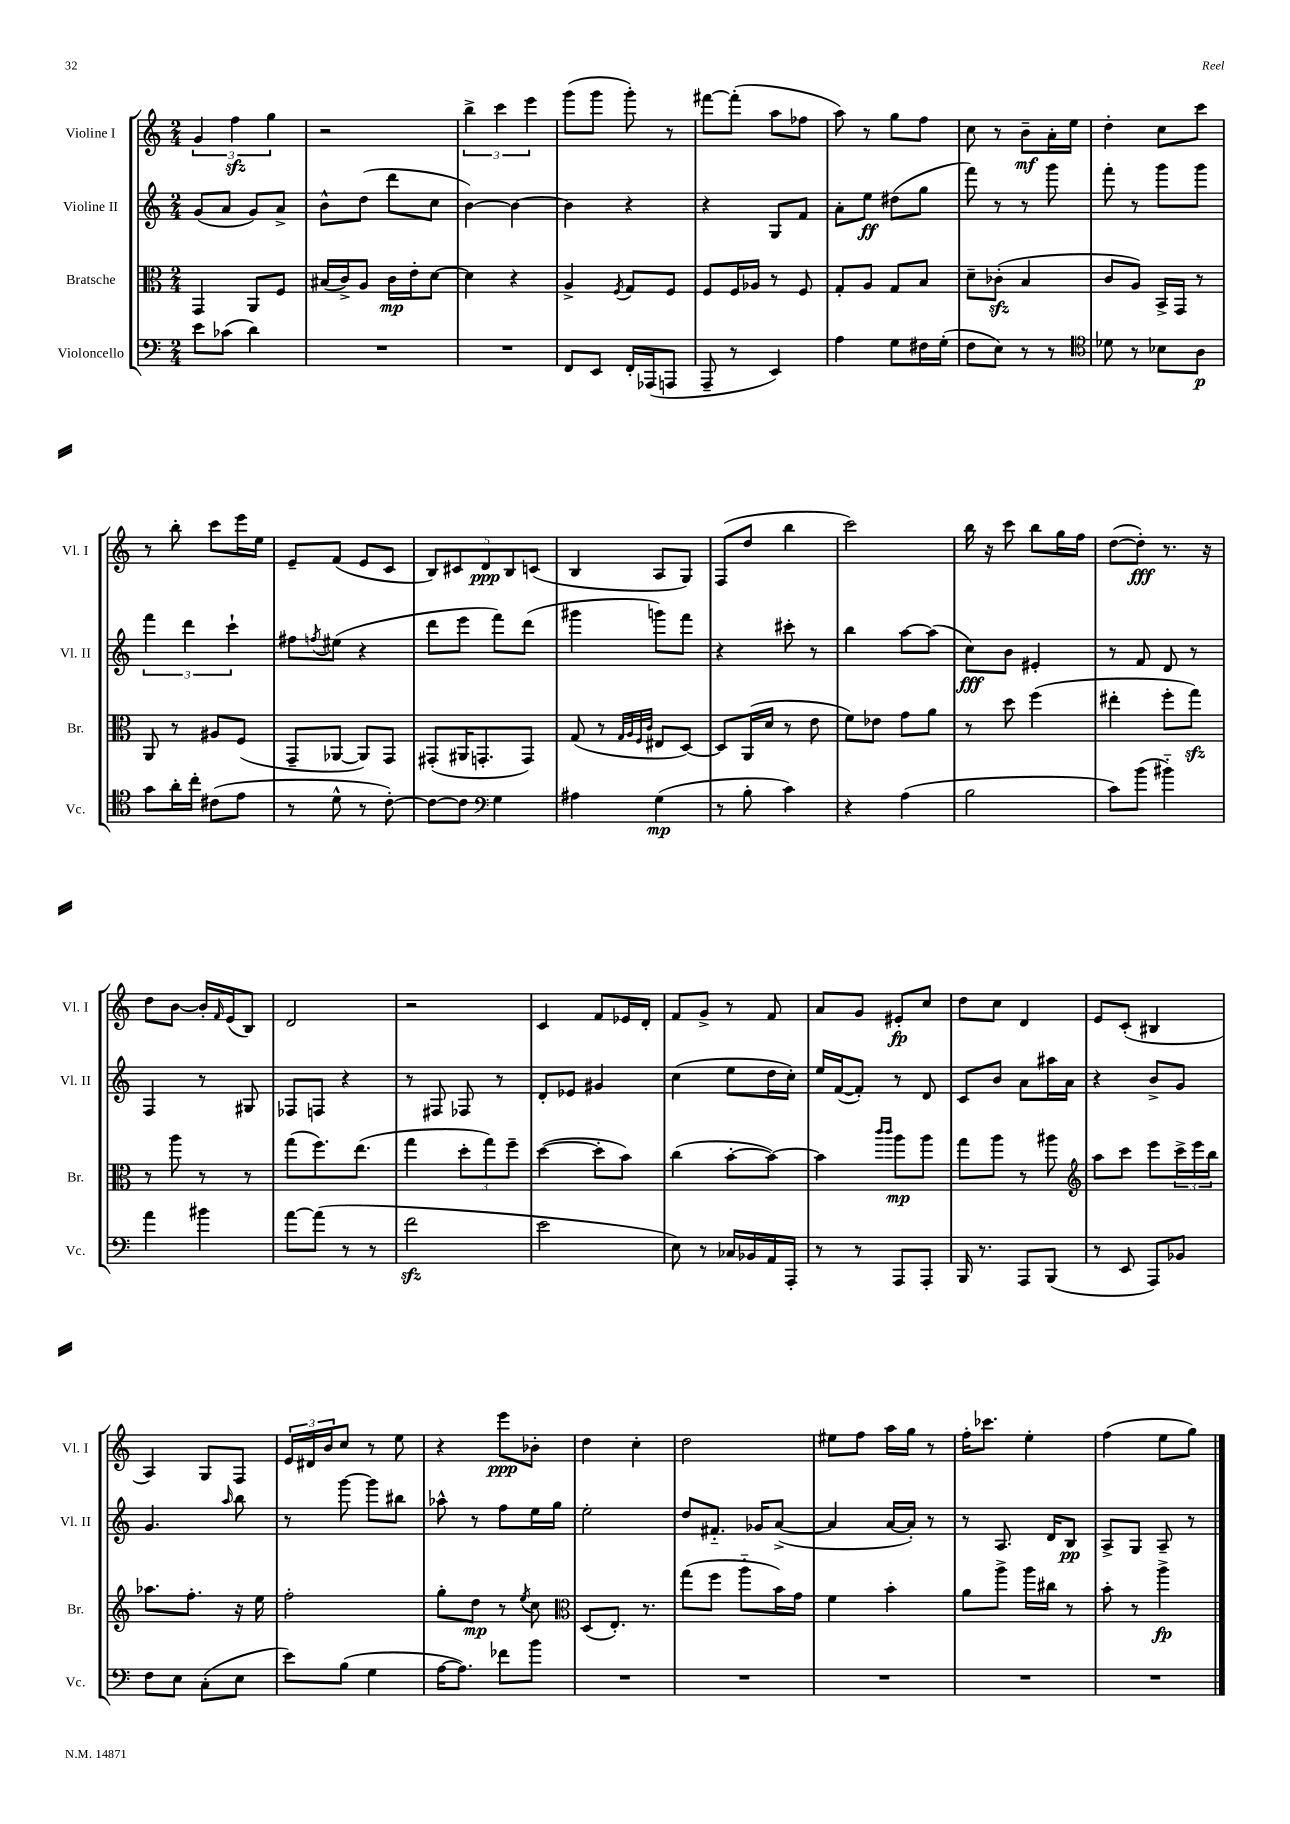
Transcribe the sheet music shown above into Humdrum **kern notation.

**kern	**kern	**kern	**kern
*staff4	*staff3	*staff2	*staff1
*clefF4	*clefC3	*clefG2	*clefG2
*k[]	*k[]	*k[]	*k[]
*M2/4	*M2/4	*M2/4	*M2/4
8e	4GG	(8g	6g
(8c-	.	8a	.
.	.	.	6ff
4d)	8AA	8g)	.
.	.	.	6gg
.	8F	8a^	.
=	=	=	=
2r	(16B#	8b^^	2r
.	16c^)	.	.
.	8A	(8dd	.
.	16c	8ddd	.
.	16e'	.	.
.	[8d	8cc	.
=	=	=	=
2r	4d]	[4b)	6bb^
.	.	.	6ccc
.	4r	4b_	.
.	.	.	6eee
=	=	=	=
8FF	4A^	4b]	(8ggg
8EE	.	.	8ggg
.	8qF	.	.
16FF'	8G	4r	8ggg')
(16AAA-	.	.	.
8AAA	8F	.	8r
=	=	=	=
8AAA~	8F	4r	[8fff#
8r	16F	.	(8fff#']
.	16A-	.	.
4EE)	8r	8G	8aa
.	8F	8f	8ff-
=	=	=	=
4A	8G'	8a'	8aa)
.	8A	8ee	8r
8G	8G	(8dd#	8gg
16F#	8B	8gg	8ff
(16G'	.	.	.
=	=	=	=
8F	8d~	8fff)	8cc
8E)	(8c-'	8r	8r
8r	4B	8r	8b~
8r	.	8ggg	16a'
.	.	.	16ee
=	=	=	=
*clefC4	*	*	*
8d-	8c	8fff'	4dd'
8r	8A)	8r	.
8B-	16BB^	8ggg	8cc
.	16GG	.	.
8A	8r	8ggg	8ccc
=	=	=	=
8g	8AA	6fff	8r
16a'	8r	.	8bb'
.	.	6ddd	.
16cc'	.	.	.
(8c#	8A#	.	8ccc
.	.	6ccc`	.
8e	(8F	.	16eee
.	.	.	16ee
=	=	=	=
8r	8GG~	8ff#	8e~
.	.	8qff	.
8d^^	[8AA-	(8ee#	(8f
8r	8AA-])	4r	8e
[8c')	8GG	.	8c
=	=	=	=
8c_	(8GG#'	8ddd	10B)
.	.	.	10c#
8c]	16AA#	8eee	.
.	8.GG'	.	.
.	.	.	10d
*clefF4	*	*	*
4G	.	8fff)	.
.	.	.	10B
.	8GG)	(8ddd	.
.	.	.	(10c
=	=	=	=
4A#	(8G	4ggg#	4B
.	8r	.	.
.	32qqG	.	.
.	32qqA	.	.
.	32qqF	.	.
.	32qqc	.	.
(4G	8E#	8ggg)	8A
.	[8D)	8fff	8G)
=	=	=	=
8r	8D]	4r	(8F
8B'	(16AA	.	8dd
.	16d	.	.
4c)	8r	8ccc#'	4bb
.	8e	8r	.
=	=	=	=
4r	8f)	4bb	2ccc)
.	8e-	.	.
(4A	8g	[8aa	.
.	8a	(8aa]	.
=	=	=	=
2B	8r	8cc)	16bb
.	.	.	16r
.	8dd	8b	8ccc
.	(4ff	4e#'	8bb
.	.	.	16gg
.	.	.	16ff
=	=	=	=
8c)	4ee#'	8r	([8dd
(8b	.	8f	8dd'])
4b#'~)	8ff'	8d	8.r
.	8gg)	8r	.
.	.	.	16r
=	=	=	=
4a	8r	4F	8dd
.	8aa	.	[8b
4b#	8r	8r	16b']
.	.	.	16qqf
.	.	.	(16e
.	8r	8G#	8B)
=	=	=	=
[8a	(8gg	8F-	2d
(8a]	8.ff)	8F	.
8r	.	4r	.
.	(8.ee	.	.
8r	.	.	.
=	=	=	=
2f	4gg	8r	2r
.	.	8F#	.
.	12dd'	8F-	.
.	12gg)	.	.
.	.	8r	.
.	12ff~	.	.
=	=	=	=
2e	([4dd	8d'	4c
.	.	8e-	.
.	8dd']	4g#	8f
.	8b)	.	16e-
.	.	.	16d'
=	=	=	=
8E)	(4cc	(4cc	8f
8r	.	.	8g^
16C-	[8b'	8ee	8r
16BB-	.	.	.
16AA	8b_)	16dd	8f
16AAA'	.	16cc')	.
=	=	=	=
8r	4b]	16ee	8a
.	.	([16f	.
8r	.	8f'])	8g
.	16qqccc	.	.
.	16qqccc	.	.
8AAA	8aa	8r	8e#'
8AAA'	8aa	8d	8cc
=	=	=	=
16BBB	8gg	8c	8dd
8.r	.	.	.
.	8aa	8b	8cc
8AAA	8r	8a	4d
(8BBB	8aa#	16aa#	.
.	.	16a	.
=	=	=	=
*	*clefG2	*	*
8r	8aa	4r	8e
8EE	8ccc	.	(8c'
8AAA)	8eee	8b^	4B#
8BB-	24ccc^	8g	.
.	24eee	.	.
.	24bb	.	.
=	=	=	=
8F	8.aa-	4.g	4A)
8E	.	.	.
.	8.ff'	.	.
(8C'	.	.	8G
.	.	16qqaa	.
8E	16r	8bb	8F
.	16ee	.	.
=	=	=	=
8e)	2ff'	8r	24e
.	.	.	24d#
.	.	.	24b
(8B	.	[8ggg	8cc
4G	.	8ggg]	8r
.	.	8bb#	8ee
=	=	=	=
[16A	8gg'	8aa-^^	4r
8.A])	.	.	.
.	8dd	8r	.
8f-	8r	8ff	8eee
.	8qee	.	.
8b	8cc	16ee	8b-'
.	.	16gg	.
=	=	=	=
*	*clefC3	*	*
2r	(8D	2ee'	4dd
.	8.E')	.	.
.	.	.	4cc'
.	8.r	.	.
=	=	=	=
2r	(8gg	8dd	2dd
.	8ff	8.f#'~	.
.	8aa'~	.	.
.	.	16g-	.
.	16b)	([8a^	.
.	16g	.	.
=	=	=	=
2r	4f	4a]	8ee#
.	.	.	8ff
.	4b'	[16a	16aa
.	.	16a'])	16gg
.	.	8r	8r
=	=	=	=
2r	8a	8r	16ff'
.	.	.	8.ccc-
.	8aa^	8.A	.
.	16aa	.	4ee'
.	16cc#	16d	.
.	8r	8B	.
=	=	=	=
2r	8b'	8A^	(4ff
.	8r	8G	.
.	4aa^	8A~	8ee
.	.	8r	8gg)
==	==	==	==
*-	*-	*-	*-
